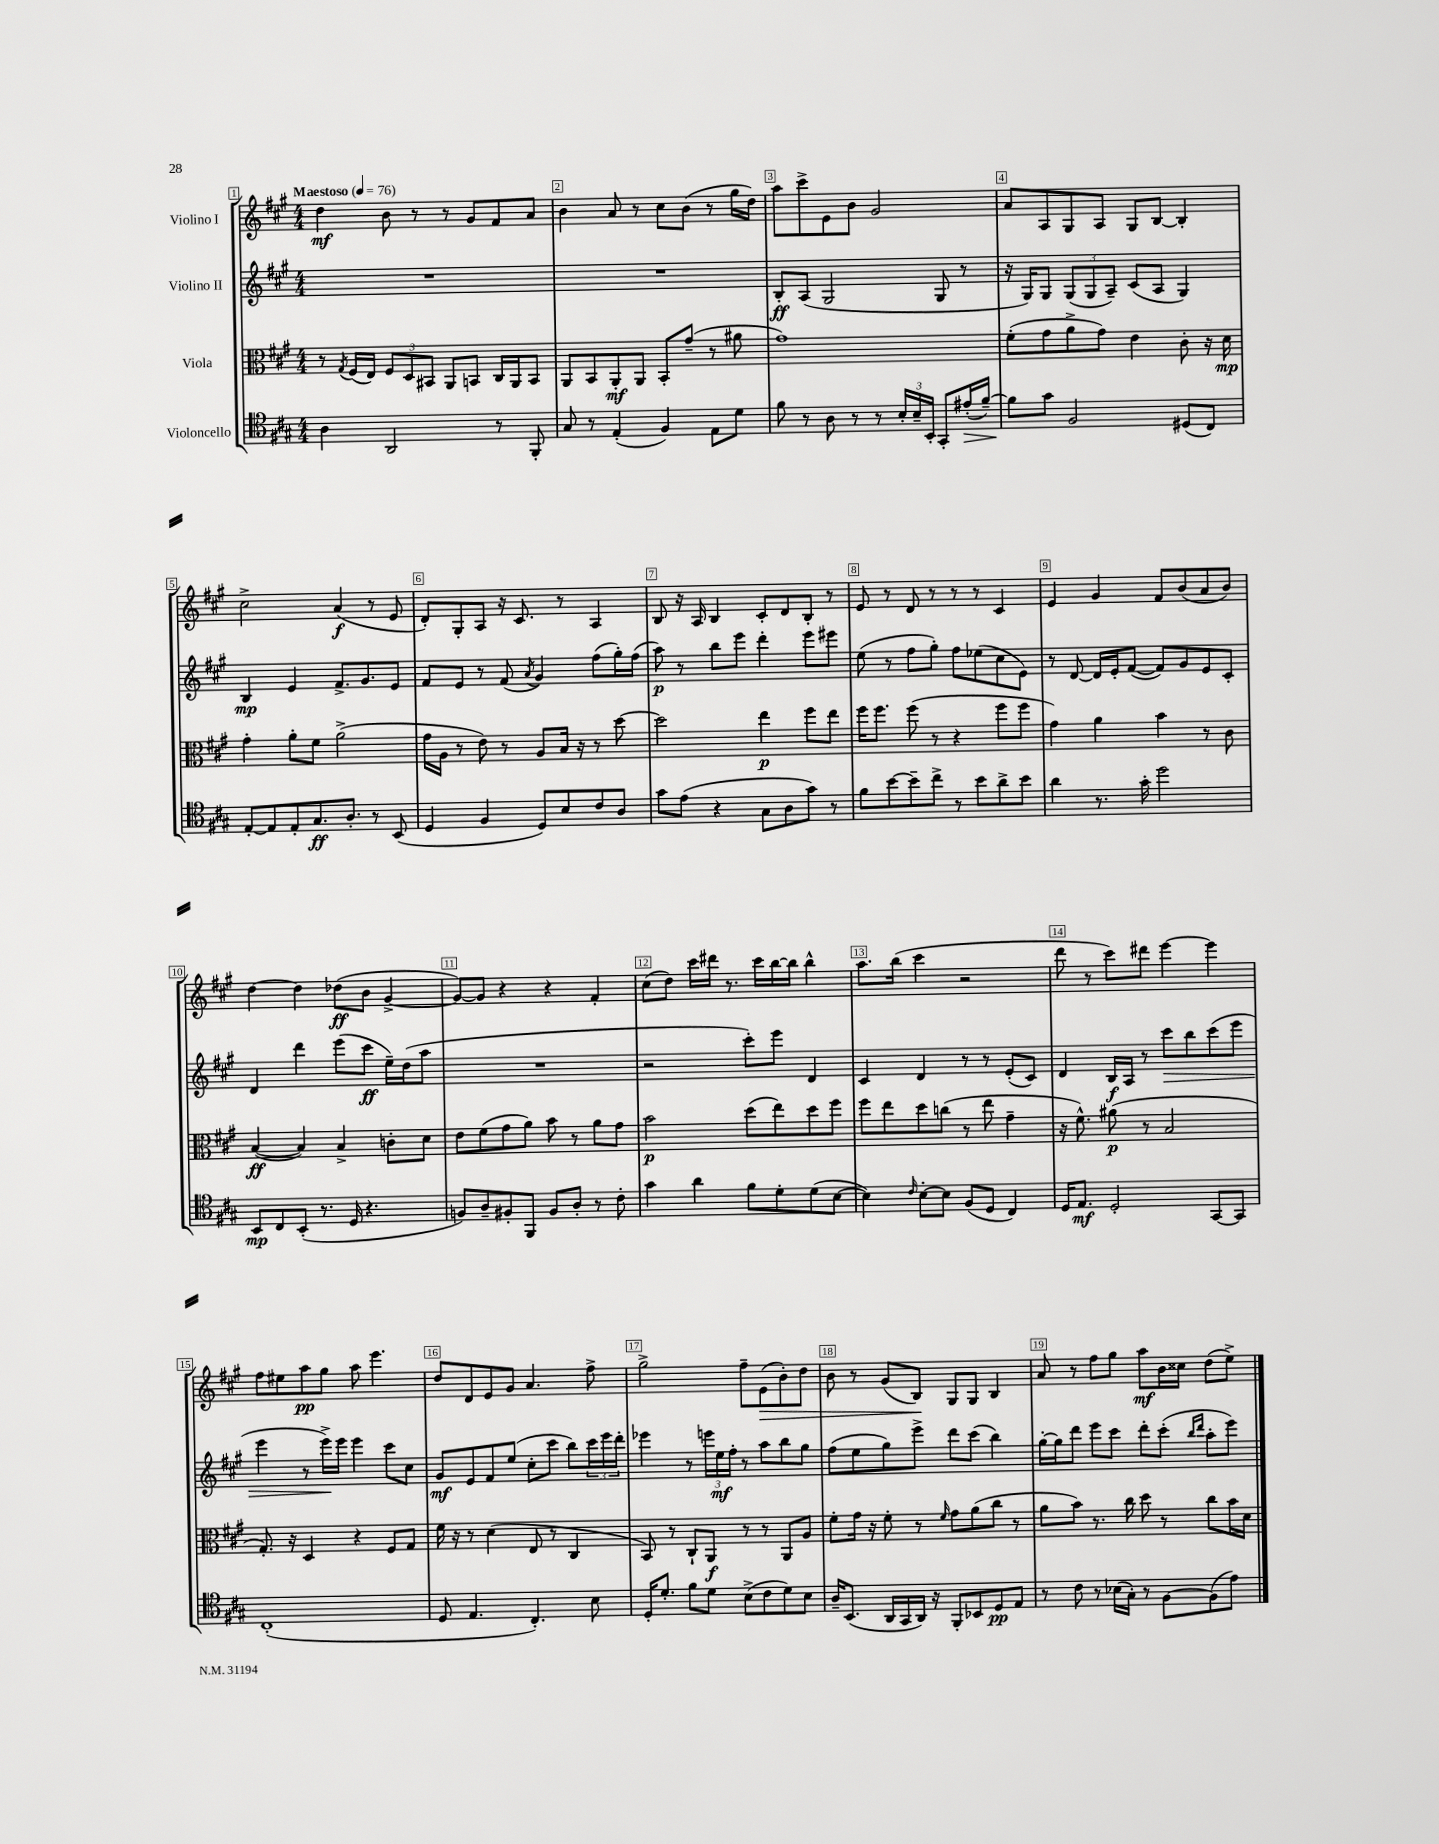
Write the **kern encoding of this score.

**kern	**dynam	**kern	**dynam	**kern	**dynam	**kern	**dynam
*part4	*part4	*part3	*part3	*part2	*part2	*part1	*part1
*staff4	*staff4	*staff3	*staff3	*staff2	*staff2	*staff1	*staff1
*I"Violoncello	*	*I"Viola	*	*I"Violino II	*	*I"Violino I	*
*clefC4	*	*clefC3	*	*clefG2	*	*clefG2	*
*k[f#c#g#]	*	*k[f#c#g#]	*	*k[f#c#g#]	*	*k[f#c#g#]	*
*M4/4	*	*M4/4	*	*M4/4	*	*M4/4	*
*MM76	*	*MM76	*	*MM76	*	*MM76	*
=1	=1	=1	=1	=1	=1	=1	=1
!	!	!	!	!	!	!LO:TX:a:B:t=Maestoso	!
4A\	.	8r	.	1r	.	4dd\	mf
.	.	8qG#/	.	.	.	.	.
.	.	(16F#/LL	.	.	.	.	.
.	.	16E/JJ)	.	.	.	.	.
2AA/	.	12F#/L	.	.	.	8b\	.
.	.	12D/	.	.	.	.	.
.	.	.	.	.	.	8r	.
.	.	12BB#X/J	.	.	.	.	.
.	.	8AA/L	.	.	.	8r	.
.	.	8BBn/J	.	.	.	8g#/L	.
8r	.	16C#/LL	.	.	.	8f#/	.
.	.	16AA/J	.	.	.	.	.
8FF#'/	.	8BB/J	.	.	.	8a/J	.
=2	=2	=2	=2	=2	=2	=2	=2
8G#/	.	8AA/L	.	1r	.	4b\	.
8r	.	8BB/	.	.	.	.	.
(4E'/	.	8AA'/	mf	.	.	8a/	.
.	.	8AA/J	.	.	.	8r	.
4F#/)	.	8BB'/L	.	.	.	8cc#\L	.
.	.	(8g#~/J	.	.	.	(8b\J	.
8E\L	.	8r	.	.	.	8r	.
8d\J	.	8a#X\	.	.	.	16gg#\LL	.
.	.	.	.	.	.	16dd\JJ)	.
=3	=3	=3	=3	=3	=3	=3	=3
8f#\	.	1g#)	.	8B'/L	ff	8aa\L	.
8r	.	.	.	(8A/J	.	8ccc#^\	.
8A\	.	.	.	2G#/	.	8e\	.
8r	.	.	.	.	.	8b\J	.
8r	.	.	.	.	.	2g#/	.
24B'/LL	.	.	.	.	.	.	.
24B~/	.	.	.	.	.	.	.
24BB'/JJ	.	.	.	.	.	.	.
8GG#'/L	.	.	.	8G#/	.	.	.
!	!LO:HP:b	!	!	!	!	!	!
(16e#X'/L	>	.	.	8r	.	.	.
[16f#~/JJ)	.	.	.	.	.	.	.
=4	=4	=4	=4	=4	=4	=4	=4
8f#\L]	.	(8f#'\L	.	16r	.	8a/L	.
.	.	.	.	16G#/KL)	.	.	.
8g#\J	]	8g#\	.	8G#/J	.	8A/	.
2F#/	.	8a^\	.	(12G#/L	.	8G#/	.
.	.	.	.	12G#/	.	.	.
.	.	8g#\J)	.	.	.	8A/J	.
.	.	.	.	12A~/J)	.	.	.
.	.	4e\	.	(8c#/L	.	8G#/L	.
.	.	.	.	8A/J	.	[8B/J	.
(8D#X/L	.	8c#'\	.	4G#/)	.	4B'/]	.
8C#/J)	.	16r	.	.	.	.	.
.	.	16d\	mp	.	.	.	.
!!LO:LB:g=z
=5	=5	=5	=5	=5	=5	=5	=5
[8E'/L	.	4g#'\	.	4B/	mp	2cc#^\	.
8E/]	.	.	.	.	.	.	.
8E'/	.	8a'\L	.	4e/	.	.	.
8.G#/	ff	8f#\J	.	.	.	.	.
.	.	(2a^\	.	8.f#^/L	.	(4a/	f
8.A'/J	.	.	.	.	.	.	.
.	.	.	.	8.g#/	.	.	.
8r	.	.	.	.	.	8r	.
(8BB/	.	.	.	8e/J	.	8e/	.
=6	=6	=6	=6	=6	=6	=6	=6
4D/	.	16g#\LL	.	8f#/L	.	8d'/L)	.
.	.	16A\JJ	.	.	.	.	.
.	.	8r	.	8e/J	.	8G#'/	.
4F#/	.	8e\)	.	8r	.	8A/J	.
.	.	8r	.	(8f#/	.	16r	.
.	.	.	.	.	.	8.c#/	.
.	.	.	.	8qa/	.	.	.
8D/L)	.	8A/L	.	4g#/)	.	.	.
8B/	.	16B/Jk	.	.	.	8r	.
.	.	16r	.	.	.	.	.
8c#/	.	8r	.	(8ff#\L	.	4A/	.
8A/J	.	[8dd\	.	16gg#'\L)	.	.	.
.	.	.	.	(16ff#\JJ	.	.	.
=7	=7	=7	=7	=7	=7	=7	=7
8g#\L	.	2dd\]	.	8aa\)	p	8B/	.
(8e\J	.	.	.	8r	.	16r	.
.	.	.	.	.	.	16A/	.
4r	.	.	.	8bb\L	.	4B/	.
.	.	.	.	8eee\J	.	.	.
8G#\L	.	4ee\	p	4ddd'\	.	8c#'/L	.
8A\	.	.	.	.	.	8d/	.
8g#\J)	.	8ff#\L	.	8eee\L	.	8B'/J	.
8r	.	8ee\J	.	8eee#X\J	.	8r	.
=8	=8	=8	=8	=8	=8	=8	=8
8f#\L	.	16ff#\KL	.	(8ee\	.	8e/	.
.	.	8.ff#\J	.	.	.	.	.
[8b\	.	.	.	8r	.	8r	.
8b~\]	.	(8ff#\	.	8ff#\L	.	8d/	.
8cc#^\J	.	8r	.	8gg#'\J)	.	8r	.
8r	.	4r	.	8ff#\L	.	8r	.
8b\L	.	.	.	(8ee-X\	.	8r	.
8a^\	.	8ff#\L	.	8cc#\	.	4c#/	.
8b\J	.	8ff#\J	.	8e\J)	.	.	.
=9	=9	=9	=9	=9	=9	=9	=9
4a\	.	4g#\)	.	8r	.	4e/	.
.	.	.	.	[8d/	.	.	.
8.r	.	4a\	.	16d/LL]	.	4g#/	.
.	.	.	.	16e'/J	.	.	.
.	.	.	.	([8f#/J	.	.	.
16g#'\	.	.	.	.	.	.	.
2dd\	.	4b\	.	8f#/L])	.	8f#/L	.
.	.	.	.	8g#/	.	(8b/	.
.	.	8r	.	8e/	.	8a/	.
.	.	8c#\	.	8c#'/J	.	8b/J)	.
!!LO:LB:g=z
=10	=10	=10	=10	=10	=10	=10	=10
8BB/L	mp	([4B/	ff	4d/	.	[4dd\	.
8C#/	.	.	.	.	.	.	.
(8BB'/J	.	4B/])	.	4ddd\	.	4dd\]	.
8.r	.	.	.	.	.	.	.
.	.	4B^/	.	(8eee\L	.	(8dd-X\L	ff
16D/	.	.	.	.	.	.	.
4.r	.	.	.	8ccc#\J	ff	8b\J	.
.	.	8cn'\L	.	16ee~\LL)	.	[4g#^/	.
.	.	.	.	(16dd\J	.	.	.
.	.	8d\J	.	8aa\J	.	.	.
=11	=11	=11	=11	=11	=11	=11	=11
8Fn/L)	.	8e\L	.	1r	.	8g#/L_)	.
8A~/	.	(8f#\	.	.	.	8g#/J]	.
8F#X'/	.	8g#\	.	.	.	4r	.
8FF#/J	.	8a\J)	.	.	.	.	.
8F#/L	.	8b\	.	.	.	4r	.
8A'/J	.	8r	.	.	.	.	.
8r	.	8a\L	.	.	.	4f#'/	.
8c#'\	.	8g#\J	.	.	.	.	.
=12	=12	=12	=12	=12	=12	=12	=12
4g#\	.	2b\	p	2r	.	(8cc#\L	.
.	.	.	.	.	.	8dd\J)	.
4a\	.	.	.	.	.	16ccc#\LL	.
.	.	.	.	.	.	16ddd#X\JJ	.
.	.	.	.	.	.	8.r	.
8f#\L	.	(8dd\L	.	8ccc#'\L)	.	.	.
.	.	.	.	.	.	16ccc#\LL	.
8d'\	.	8ee\)	.	8eee\J	.	[16bb\	.
.	.	.	.	.	.	16bb\JJ]	.
(8d\	.	8dd\	.	4d/	.	4bb^^\	.
[8B\J	.	8ff#\J	.	.	.	.	.
=13	=13	=13	=13	=13	=13	=13	=13
4B\])	.	8ff#\L	.	4c#/	.	8.aa\L	.
.	.	8ee\	.	.	.	.	.
.	.	.	.	.	.	(16bb\Jk	.
16qqc#/	.	.	.	.	.	.	.
[8B'\L	.	8dd\	.	4d/	.	4ccc#\	.
8B\J]	.	(8ccn\J	.	.	.	.	.
(8F#/L	.	8r	.	8r	.	2r	.
8D/J	.	8ee\	.	8r	.	.	.
4C#/)	.	4g#~\	.	(8e'/L	.	.	.
.	.	.	.	8c#/J)	.	.	.
=14	=14	=14	=14	=14	=14	=14	=14
16D/KL	.	16r	.	4d/	.	8ddd\	.
8.E/J	mf	8.f#^^\)	.	.	.	.	.
.	.	.	.	.	.	8r	.
2D'/	.	(8a#X\	p	16B/LL	f	8ccc#\L)	.
.	.	.	.	16A/JJ	.	.	.
.	.	8r	.	8r	.	8ddd#X\J	.
!	!	!	!	!	!LO:HP:b	!	!
.	.	2B/	.	8ccc#\L	>	[4eee\	.
.	.	.	.	8bb\	.	.	.
[8GG#/L	.	.	.	(8ccc#\	.	4eee\]	.
8GG#/J]	.	.	.	8eee\J	.	.	.
!!LO:LB:g=z
=15	=15	=15	=15	=15	=15	=15	=15
(1C#'	.	8.G#'/)	.	4eee\	.	8ff#\L	.
.	.	.	.	.	.	8ee#X\	.
.	.	16r	.	.	.	.	.
.	.	4D/	.	8r	.	8aa\	pp
.	.	.	.	16eee^\LL)	.	8gg#\J	.
.	.	.	.	16eee\JJ	]	.	.
.	.	4r	.	4eee\	.	8aa\	.
.	.	.	.	.	.	4.eee\	.
.	.	8F#/L	.	8ccc#\L	.	.	.
.	.	8G#/J	.	8cc#\J	.	.	.
=16	=16	=16	=16	=16	=16	=16	=16
8D/	.	16f#\	.	8g#/L	mf	8dd/L	.
.	.	16r	.	.	.	.	.
4.E/	.	8r	.	8e/	.	8d/	.
.	.	(4d\	.	8f#/	.	8e/	.
.	.	.	.	(8ee/J	.	8g#/J	.
4.C#'/)	.	8E/	.	8cc#'\L	.	4.a/	.
.	.	8r	.	8ccc#\J	.	.	.
.	.	4C#/	.	8bb\L)	.	.	.
8B\	.	.	.	24ccc#\L	.	8ff#^\	.
.	.	.	.	24eee\	.	.	.
.	.	.	.	24ddd'\JJ	.	.	.
=17	=17	=17	=17	=17	=17	=17	=17
16D'/KL	.	8BB/)	.	4eee-X\	.	2gg#^\	.
8.d'/J	.	.	.	.	.	.	.
.	.	8r	.	.	.	.	.
8f#\L	.	8C#`/L	.	8r	.	.	.
8d\J	.	8AA/J	f	24eeen\LL	.	.	.
.	.	.	.	24ee\	mf	.	.
.	.	.	.	24ff#'\JJ	.	.	.
(8B^\L	.	8r	.	8r	.	8ff#~\L	.
!	!	!	!	!	!	!	!LO:HP:b
8c#\	.	8r	.	8aa\L	.	(8e\	>
8d\)	.	8AA/L	.	8bb\	.	8b'\)	.
8B\J	.	8A/J	.	8gg#\J	.	8dd\J	.
=18	=18	=18	=18	=18	=18	=18	=18
16A~/KL	.	8f#'\L	.	(8ff#\L	.	8b\	.
(8.BB/J	.	.	.	.	.	.	.
.	.	16g#\Jk	.	8ee\	.	8r	.
.	.	16r	.	.	.	.	.
16AA/LL	.	8f#'\	.	8gg#\)	.	(8g#/L	.
16GG#/	.	.	.	.	.	.	.
16AA/JJ)	.	8r	.	8eee^\J	.	8B/J)	.
16r	.	.	.	.	.	.	.
.	.	16qqf#/	.	.	.	.	.
8FF#'/L	.	8g#\L	.	8ddd\L	.	8G#/L	]
8BB-X/	.	(8a\	.	(8ccc#\J	.	8G#/J	.
8D/	pp	8cc#\J	.	4bb\)	.	4B/	.
8E/J	.	8r	.	.	.	.	.
=19	=19	=19	=19	=19	=19	=19	=19
8r	.	8a\L	.	[16gg#'\LL	.	8a/	.
.	.	.	.	16gg#\J]	.	.	.
8c#\	.	8b\J)	.	8ddd\J	.	8r	.
8r	.	8.r	.	8eee\L	.	8ff#\L	.
(16B-X\LL	.	.	.	8ccc#\J	.	8gg#\J	.
16G#'\JJ)	.	16cc#\	.	.	.	.	.
8r	.	8dd\	.	8ddd'\L	.	8aa\L	mf
[8F#\L	.	8r	.	(8ccc#'\J	.	16b\L	.
.	.	.	.	.	.	16cc##X\JJ	.
.	.	.	.	16qqbb/LL	.	.	.
.	.	.	.	16qqddd/JJ	.	.	.
(8F#\]	.	8cc#\L	.	8aa'\L	.	(8dd\L	.
8e\J)	.	16b\L	.	8eee\J)	.	8ee^\J)	.
.	.	16d\JJ	.	.	.	.	.
==	==	==	==	==	==	==	==
*-	*-	*-	*-	*-	*-	*-	*-
